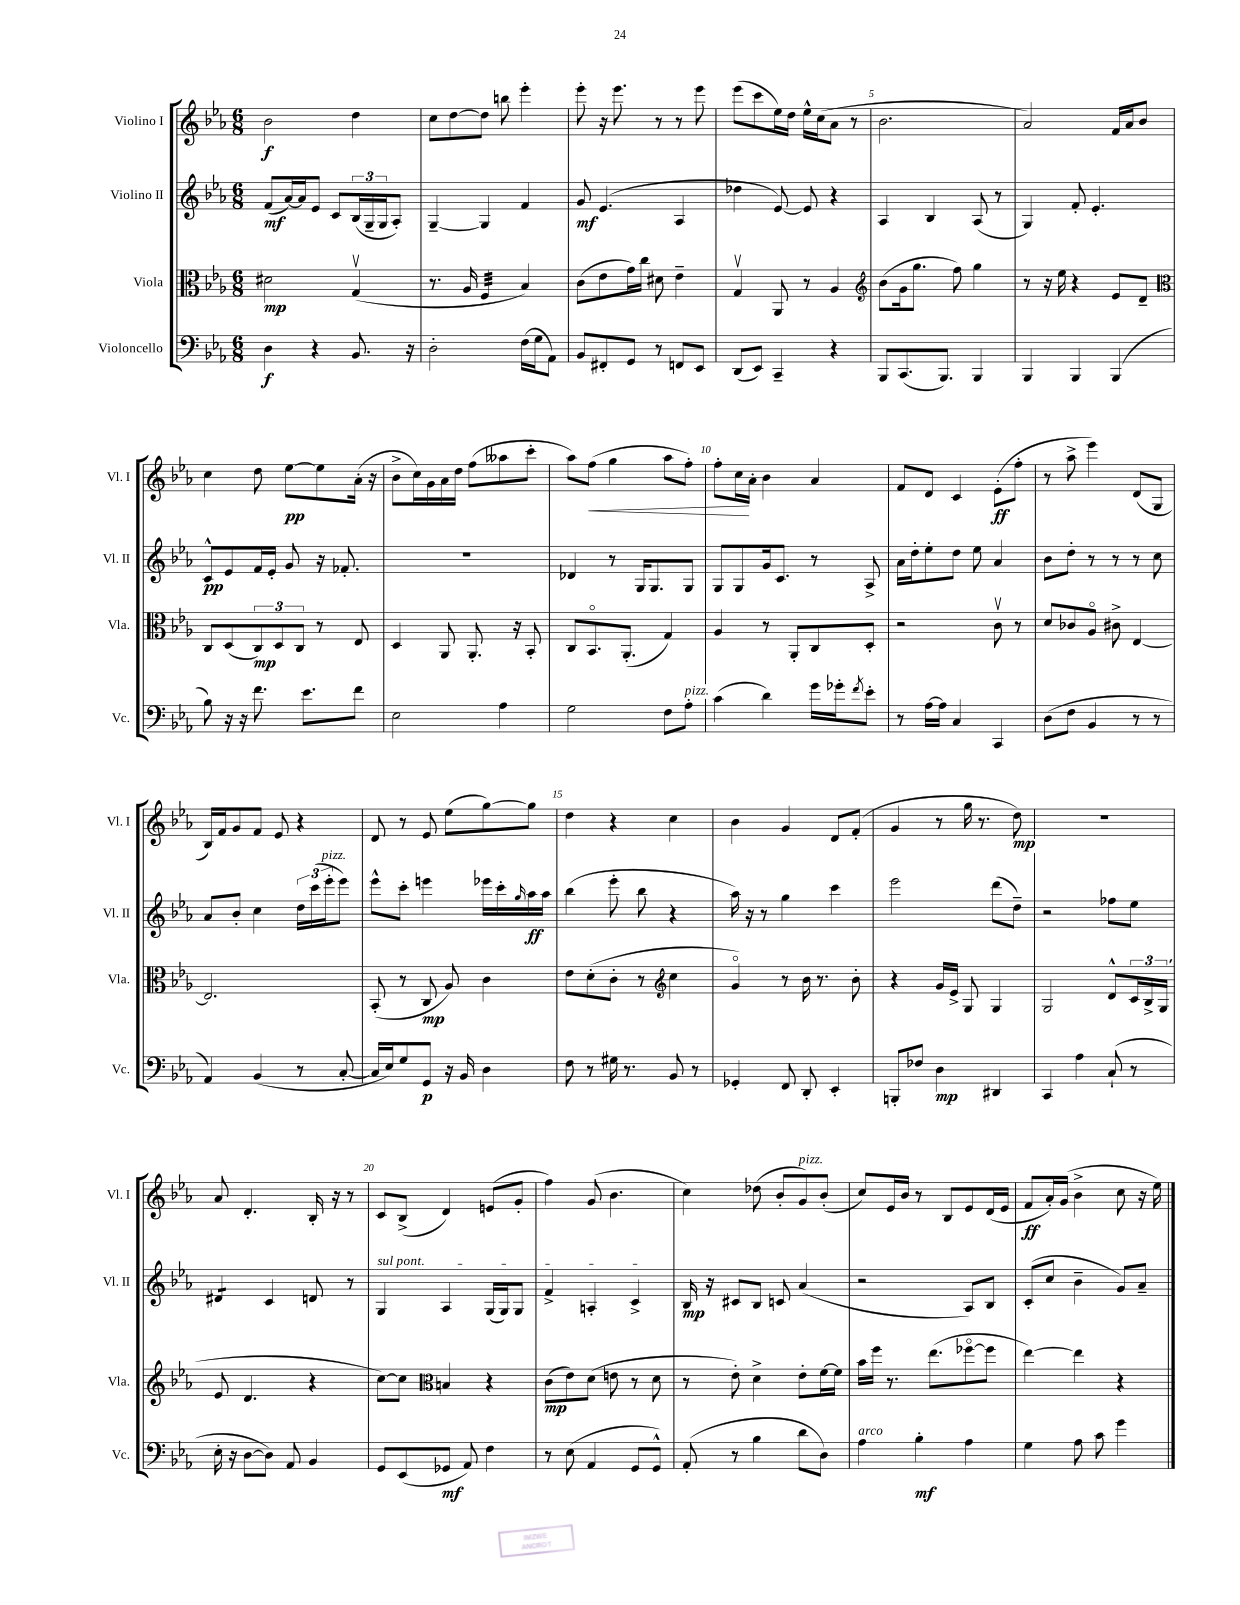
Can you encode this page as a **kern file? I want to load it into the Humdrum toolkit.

**kern	**kern	**kern	**kern
*staff4	*staff3	*staff2	*staff1
*clefF4	*clefC3	*clefG2	*clefG2
*k[b-e-a-]	*k[b-e-a-]	*k[b-e-a-]	*k[b-e-a-]
*M6/8	*M6/8	*M6/8	*M6/8
4D\	2d#\	(8f/L	2b-\
.	.	[16a-/L)	.
.	.	16a-/]J	.
4r	.	8e-/J	.
.	.	8c/L	.
8.BB-/	(4Gv/	(24B-/L	4dd\
.	.	24G~/	.
.	.	24G/J	.
.	.	8A-'/J)	.
16r	.	.	.
=	=	=	=
2D'\	8.r	[4G~/	8cc\L
.	.	.	[8dd\
.	16A-/	.	.
.	4F/	4G/]	8dd\]J
.	.	.	8bb\
(16F\LL	4B-/)	4f/	4eee-'\
16G\J	.	.	.
8AA-\J)	.	.	.
=	=	=	=
8BB-/L	(8c\L	8g/	8eee-'\
8FF#'/	8e-\	(4.e-/	16r
.	.	.	8.eee-\
8GG/J	16g\L)	.	.
.	16cc\JJ	.	.
8r	8d#\	.	8r
8FF/L	4e-~\	4A-/	8r
8EE-/J	.	.	8eee-\
=	=	=	=
(8DD/L	4Gv/	4dd-\	(8eee-\L
8EE-/J)	.	.	8ccc\
4CC~/	8AA-/	[8e-/)	16ee-\L)
.	.	.	16dd\JJ
.	8r	8e-/]	16ee-^^\LL
.	.	.	(16cc\J
4r	4A-/	4r	8a-\J
.	.	.	8r
=	=	=	=
*	*clefG2	*	*
8BBB-/L	(8b-\L	4A-/	2.b-\
(8.CC/	16g\k	.	.
.	8.gg\J	.	.
.	.	4B-/	.
8.BBB-/J)	.	.	.
.	8ff\)	.	.
4BBB-/	4gg\	(8A-/	.
.	.	8r	.
=	=	=	=
4BBB-/	8r	4G/)	2a-/)
.	16r	.	.
.	16ee-\	.	.
4BBB-/	4r	8f'/	.
.	.	4.e-'/	.
(4BBB-/	8e-/L	.	16f/LL
.	.	.	16a-/J
.	8d~/J	.	8b-/J
=	=	=	=
*	*clefC3	*	*
8B-\)	8C/L	8c^^/L	4cc\
16r	(8D/	8e-/	.
16r	.	.	.
8.f\	12C/)	16f/L	8dd\
.	.	16e-'/JJ	.
.	12D/	.	.
.	.	8g/	[8ee-\L
.	12C/J	.	.
8.e-\L	.	.	.
.	8r	16r	8ee-\]
.	.	8.f-'/	.
8f\J	8E-/	.	(16a-'\Jk
.	.	.	16r
=	=	=	=
2E-\	4D/	2.r	8b-^\L
.	.	.	16cc\L)
.	.	.	16g\
.	8AA-/	.	16a-\
.	.	.	16dd\JJ
.	8.AA-'/	.	(8ff\L
4A-\	.	.	8aa--\
.	16r	.	.
.	8BB-'/	.	8ccc'\J
=	=	=	=
2G\	8C/L	4d-/	8aa-\L)
.	8.BB-o/	.	(8ff\J
.	.	8r	4gg\
.	(8.AA-'/J	.	.
.	.	16G/LK	.
.	.	8.G/	.
8F\L	4G/)	.	8aa-\L
8A-'\J	.	8G/J	8ff'\J)
=	=	=	=
(4c\	4A-/	8G/L	8ff'\L
.	.	8G/	16cc\L
.	.	.	16a-'\JJ
4d\)	8r	16g/k	4b-\
.	.	8.c/J	.
.	8AA-'/L	.	.
16g\LL	8C/	8r	4a-/
16g-'\J	.	.	.
8qf/	.	.	.
8e-'\J	8D'/J	8A-^/	.
=	=	=	=
8r	2r	16a-\LL	8f/L
.	.	16dd'\J	.
[16A-\LL	.	8ee-'\	8d/J
16A-\]JJ	.	.	.
4C/	.	8dd\J	4c/
.	.	8ee-\	.
4CC/	8cv\	4a-/	(8e-'\L
.	8r	.	8ff'\J
=	=	=	=
(8D\L	8d/L	8b-\L	8r
8F\J	8c-/	8dd'\J	8aa-^\
4BB-/	8A-o/J	8r	4eee-\)
.	8c#^\	8r	.
8r	[4E-/	8r	(8d/L
8r	.	8cc\	8G/J
=	=	=	=
4AA-/)	2.E-/]	8a-/L	16B-/LL)
.	.	.	16f/J
.	.	8b-'/J	8g/
(4BB-/	.	4cc\	8f/J
.	.	.	8e-/
8r	.	24dd\LL	4r
.	.	(24ccc\	.
.	.	24eee-'\J	.
[8C'/	.	8eee-\J)	.
=	=	=	=
16C/]LL	(8BB-'/	8eee-^^\L	8d/
16E-/J)	.	.	.
8G/	8r	8ccc'\J	8r
8GG/J	8C/	4eee\	8e-/
16r	8A-/)	.	(8ee-\L
16BB-/	.	.	.
4D\	4c\	16eee-\LL	[8gg\)
.	.	16ccc'\	.
.	.	16qqgg/	.
.	.	16aa-\	8gg\]J
.	.	16aa-\JJ	.
=	=	=	=
8F\	8e-\L	(4bb-\	4dd\
8r	(8d'\	.	.
16G#\	8c'\J	8eee-'\	4r
8.r	.	.	.
.	8r	8bb-\	.
*	*clefG2	*	*
8BB-/	4cc\	4r	4cc\
8r	.	.	.
=	=	=	=
4GG-'/	4go/)	16aa-\)	4b-\
.	.	16r	.
.	.	8r	.
8FF/	8r	4gg\	4g/
8DD'/	16b-\	.	.
.	8.r	.	.
4EE-'/	.	4ccc\	8d/L
.	8b-'\	.	(8f'/J
=	=	=	=
8BBB'/L	4r	2eee-\	4g/
8F-/J	.	.	.
4D\	16g/LL	.	8r
.	16e-^/JJ	.	.
.	8G/	.	16gg\
.	.	.	8.r
4DD#/	4G/	(8ddd\L	.
.	.	8dd~\J)	8dd\)
=	=	=	=
4CC/	2G/	2r	2.r
4A-\	.	.	.
(8C`/	8d^^/L	8ff-\L	.
8r	24c/L	8ee-\J	.
.	24B-^/	.	.
.	(24G/JJ	.	.
=	=	=	=
16E-'\	8e-/	4d#/	8a-/
16r	.	.	.
[8D\L	4.d/	.	4.d'/
8D\]J)	.	4c/	.
8AA-/	.	.	.
4BB-/	4r	8d/	16B-'/
.	.	.	16r
.	.	8r	8r
=	=	=	=
8GG/L	[8cc\L)	4G/	8c/L
(8EE-/	8cc\]J	.	(8B-^/J
*	*clefC3	*	*
8GG-/J	4B/	4A-/	4d/)
8AA-/)	.	.	.
4F\	4r	(16G/LL	(8e/L
.	.	16G/J)	.
.	.	8G/J	8g'/J
=	=	=	=
8r	(8c\L	4f^/	4ff\)
(8E-\	8e-\)	.	.
4AA-/	(8d\J	4A'/	(8g/
.	8e\	.	4.b-\
8GG/L	8r	4c^/	.
8GG^^/J)	8d\	.	.
=	=	=	=
(8AA-'/	8r	16B-/	4cc\)
.	.	16r	.
8r	8e-'\)	8c#/L	.
4B-\	4d^\	8B-/J	(8dd-\
.	.	8c/	8b-'/L
8d\L	8e-'\L	(4a-/	8g/)
8D\J)	[16f\L	.	(8b-'/J
.	16f\]JJ	.	.
=	=	=	=
4A-\	16b-\LL	2r	8cc/L)
.	16ff\JJ	.	.
.	8.r	.	16e-/L
.	.	.	16b-/JJ
4B-'\	.	.	8r
.	(8.ee-\L	.	.
.	.	.	8B-/L
4A-\	[8ff-o\	8A-/L)	8e-/
.	8ff-\]J	8B-/J	(16d/L
.	.	.	16e-/JJ
=	=	=	=
4G\	[4ee-\)	(8c'/L	8f/L
.	.	8cc/J	16a-'/L)
.	.	.	(16g/JJ
8A-\	4ee-\]	4b-~\	4b-^\
8c\	.	.	.
4g\	4r	8g/L)	8cc\
.	.	8a-~/J	16r
.	.	.	16ee-\)
==	==	==	==
*-	*-	*-	*-
